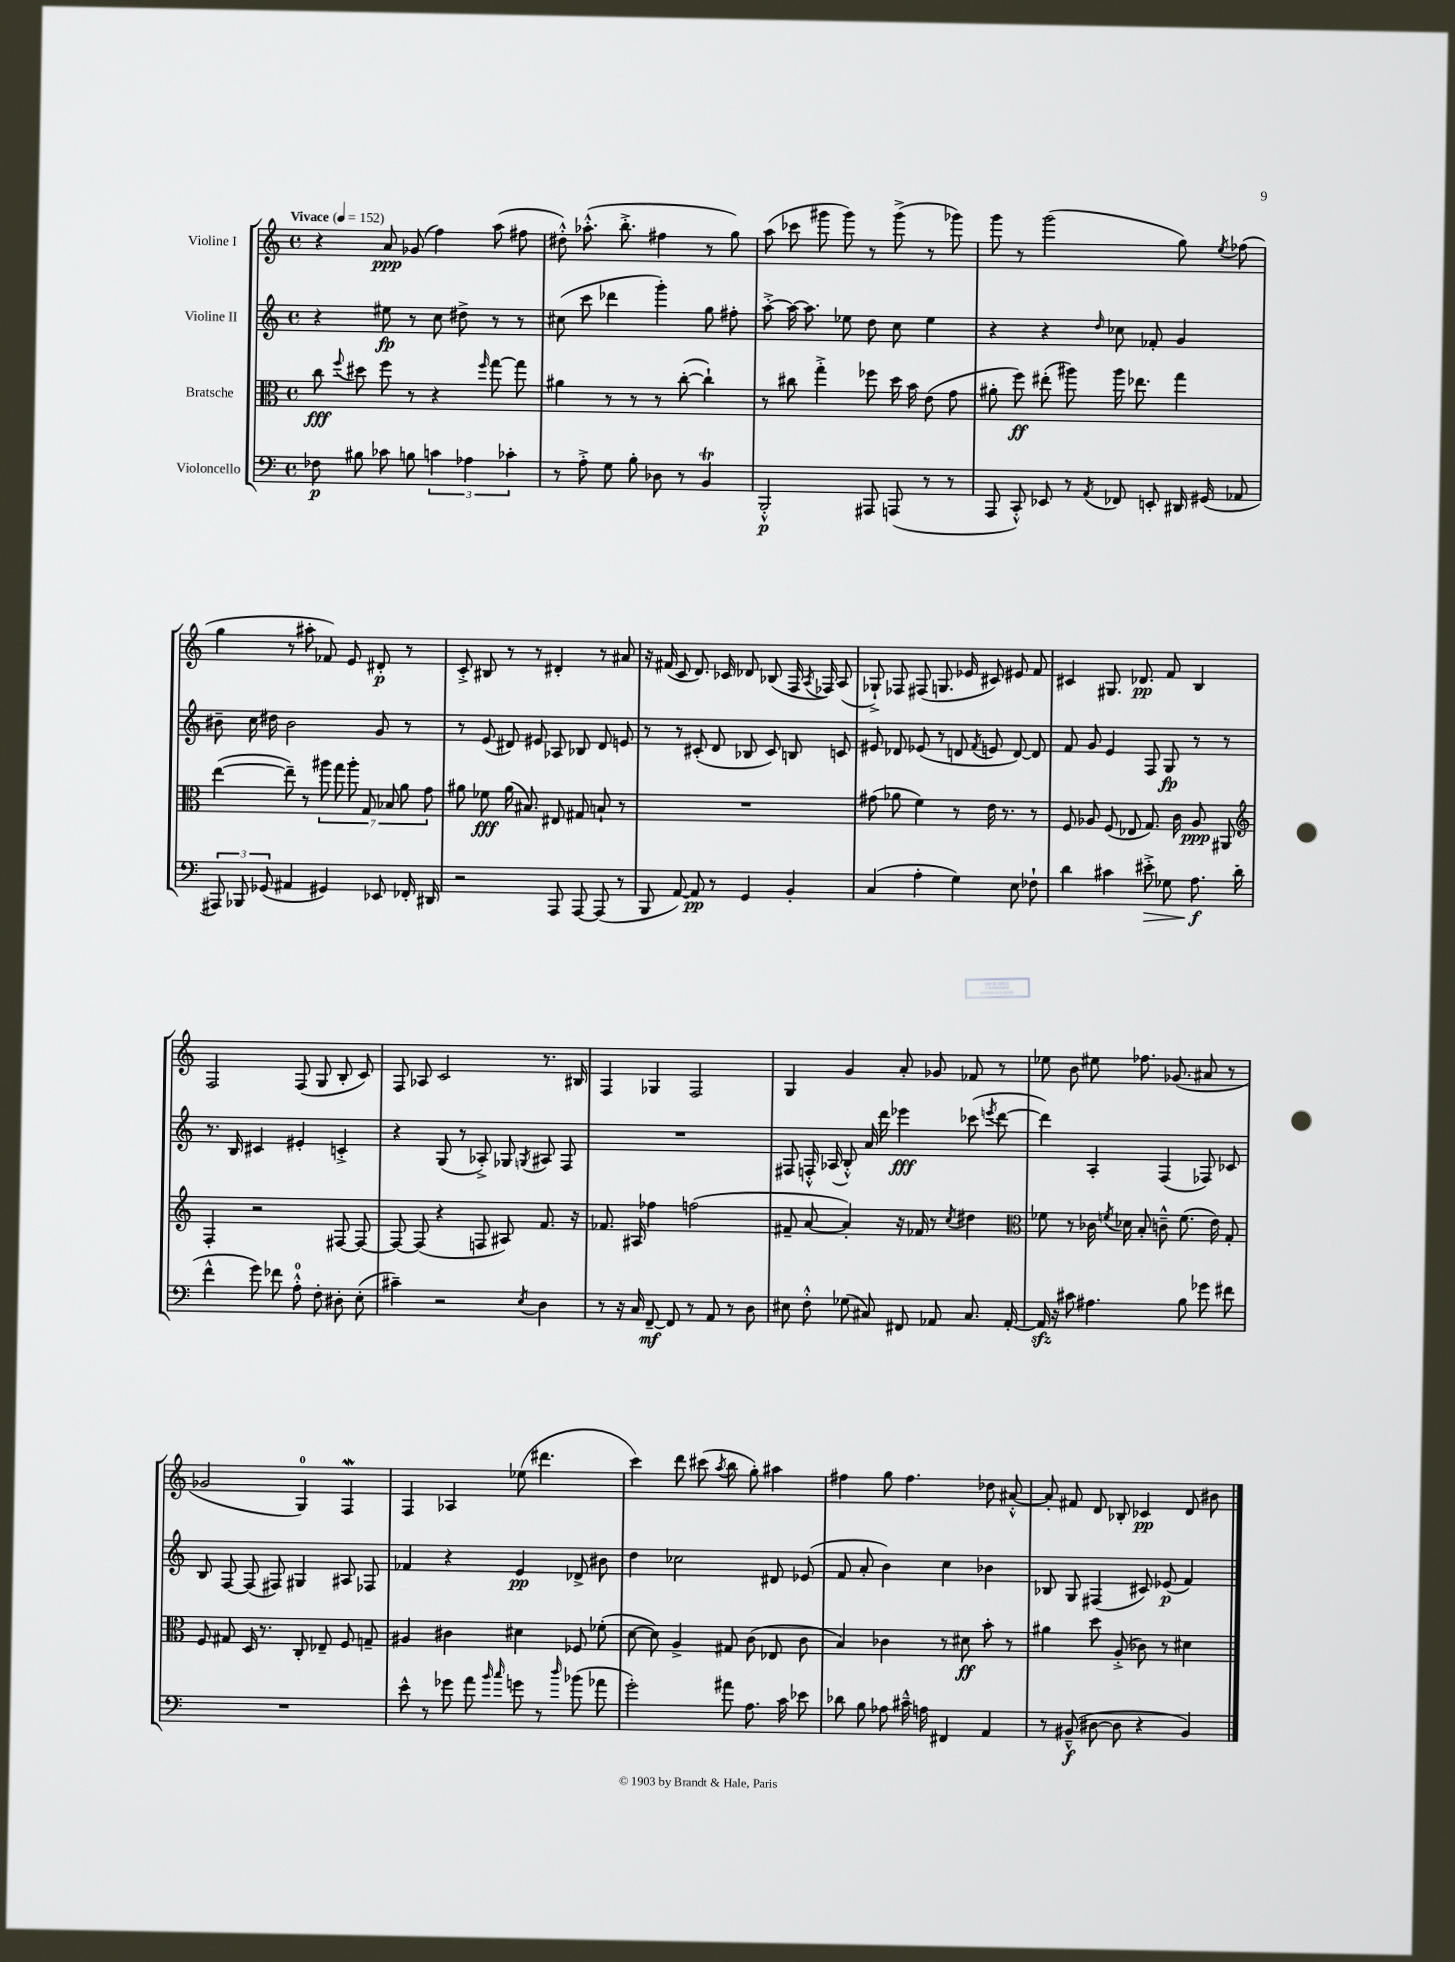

**kern	**kern	**kern	**kern
*staff4	*staff3	*staff2	*staff1
*clefF4	*clefC3	*clefG2	*clefG2
*k[]	*k[]	*k[]	*k[]
*M4/4	*M4/4	*M4/4	*M4/4
*met(c)	*met(c)	*met(c)	*met(c)
*MM152	*MM152	*MM152	*MM152
8F-	8cc	4r	4r
.	8qqff	.	.
8B#	8dd#	.	.
8c-	8ff	8ee#	8a
8B	8r	8r	(8g-
6c	4r	8cc	4ff)
.	.	8dd#^	.
6A-	.	.	.
.	16qqff	.	.
.	[8gg	8r	(8aa
6c-'	.	.	.
.	8gg]	8r	8ff#
=	=	=	=
8r	4a#	(8cc#	8dd#'^^)
8A'^	.	8ccc	(8.aa-'^^
8G	8r	4ddd-	.
.	.	.	8.bb'^
8B'	8r	.	.
8D-	8r	4ggg')	4ff#
8r	([8cc'	.	.
4BB	4cc`])	8gg	8r
.	.	8ff#'	8gg)
=	=	=	=
2BBB'^^	8r	[8aa'^	(8aa
.	8cc#	16aa_	8ccc-
.	.	8.aa]	.
.	4gg'^	.	8ggg#
.	.	8ee-	8ggg#)
8AAA#	8ff-	8dd	8r
(8AAA	16dd	8cc	(8ggg#^
.	16b	.	.
8r	(8e	4ee-	8r
8r	8g	.	8ggg-)
=	=	=	=
8AAA	8a#'	4r	8ggg
8CC'^^)	8ff)	.	8r
8EE-	(8ee#'	4r	(2ggg
8r	8aa#)	.	.
8qAA	.	16qqdd	.
8FF-	16aa#	8cc-	.
.	8.ee-	.	.
8EE'	.	8f-'	.
16DD#	4gg	4g	8gg)
(16GG#	.	.	.
.	.	.	8qee
8AA-	.	.	(8ff-
=	=	=	=
12AAA#)	([4ee	8b#~	4gg
12BBB-	.	.	.
.	.	16cc	.
(12GG-	.	.	.
.	.	16dd#	.
4AA#	8ee~])	2b#	8r
.	8r	.	8aa#'
4GG#)	14aa#	.	8f-)
.	14gg	.	.
.	.	.	8e
.	14aa#'	.	.
.	14G	.	.
8EE-	.	8g	8d#'
.	14B-	.	.
.	14a	.	.
16FF-'	.	8r	8r
.	14g	.	.
16DD#	.	.	.
=	=	=	=
2r	8a#	8r	8c'^
.	8f-	(8e	8B#
.	(16a#	8d#)	8r
.	8.B#)	.	.
.	.	8e#	8r
8AAA	8E#	8A-	4d#'
[8AAA	8G#	8B-	.
(8AAA]	8B`	8d#	8r
8r	8r	8e	8a#
=	=	=	=
8BBB	1r	8r	16r
.	.	.	(16f#
[8AA)	.	8r	8c
8AA]	.	(8c#'	8.d)
8r	.	8d	.
.	.	.	16c-
4GG	.	8B-	8d-
.	.	8c#)	(8B-
4BB'	.	8B	16F
.	.	.	8qA
.	.	.	16F-)
.	.	8c	(8A
=	=	=	=
(4C	(8g#	8e#	8G-`^)
.	8a-	8d-	8F-
4A'	4f)	(8e-	(8F#
.	.	8r	8.G
4G)	8r	8d	.
.	.	.	16e-
.	.	8qf	.
.	16e	8e	8c#)
.	8.r	.	.
8E	.	[8d)	8e#
8F-`	8r	8d]	8f
=	=	=	=
4d	8F	8f	4c#
.	8A-	8g	.
4c#	(8F	4e	8.G#
.	8E-	.	.
.	.	.	8.d-
8e#'^	8.G)	8F	.
8G-	.	8G	8f
.	16c	.	.
8.A	8A-	8r	4B
.	8AA#	8r	.
(16d	.	.	.
=	=	=	=
*	*clefG2	*	*
4f^^	4F'	8.r	2F
.	.	16B	.
8g)	2r	4c#	.
8f-	.	.	.
8A'^^	.	4e#'	(8F
8F'	.	.	8G
8D#'	[8F#	4c'^	8B'
(8E'	8F#_	.	8c)
=	=	=	=
4c#~)	8F#_	4r	8F
.	(8F#]	.	8A-
2r	4r	(8G	2c
.	.	8r	.
.	8F	8A-'^)	.
.	8A#)	8G-	.
8qE	.	8qG	.
4D	8.f	8A#	8.r
.	.	8F	.
.	16r	.	16B#
=	=	=	=
8r	8.f-	1r	4F
16r	.	.	.
16C	16A#	.	.
[8FF~	4ff-	.	4G-
8FF]	.	.	.
8r	(2ff	.	2F
8AA	.	.	.
8r	.	.	.
8D	.	.	.
=	=	=	=
8E#	8f#~	8F#	4G
8F'^^	[8a	16F'^^	.
.	.	(16A-	.
(8G-	4a'])	8B'^^)	4g
8C#)	.	16a	.
.	.	16ddd	.
8FF#	16r	4eee-	8a'
.	16f-	.	.
8AA-	8r	.	8g-
.	8qcc	.	.
8.C#	4dd#	(8ccc-	8f-
.	.	8qeee	.
.	.	[8ddd	8r
[16AA-'	.	.	.
=	=	=	=
*	*clefC3	*	*
16AA-]	8f-	4ddd])	8ee-
16r	.	.	.
8c#	8r	.	8b
4.A#	16c-	4A'	8ee#
.	8qf	.	.
.	16d-	.	.
.	8B'	.	8.ff-
.	8c~^^	(4F	.
.	.	.	(8.g-
8B	(8.f	.	.
8g-	.	8F-)	8a#
.	16e)	.	.
8f#	8G'	8c-	8r
=	=	=	=
1r	8F	8B	2g-
.	8G#	[8F	.
.	16D	(8F]	.
.	8.r	.	.
.	.	8F#)	.
.	8C'	4G#	4G)
.	8E-~	.	.
.	8F	8A#	4F
.	8G~	8F-	.
=	=	=	=
8e^^	4A#	4f-	4F
8r	.	.	.
8g-	4c#	4r	4A-
8a	.	.	.
16qqb	.	.	.
16qqcc	.	.	.
8g	4d#	4e	(8ee-
8r	.	.	4.ddd#
16qqdd	.	.	.
(8b-	8F-	8d-^	.
8a-	(8f-'	8b#	.
=	=	=	=
2g')	[8d	4dd	4ccc)
.	8d])	.	.
.	4A^	2cc-	8ddd
.	.	.	(8ccc#
.	.	.	8qaa
8a#	8G#	.	8bb
8.A	(8c	.	8gg')
.	8E-	8d#	4aa#
16c	.	.	.
8e-	8c	(8e-	.
=	=	=	=
8d-	4B)	8f	4ff#
8B	.	8a'	.
8A-	4c-	4b)	8gg
16c#~^^	.	.	4.ff#
16A	.	.	.
4FF#	8r	4cc	.
.	8d#	.	.
4AA	8b'	4b-	8dd-
.	8r	.	[8a#'^^
=	=	=	=
8r	4a#	8B-	8a#']
(8BB#~^^	.	8G	8f#
[8D#	8dd	(4F#	8d
8D#]	(8A'^	.	8B-'
4r	8c-)	8c#)	4c-
.	8r	(8e-	.
4BB#)	4d#	4f)	8d
.	.	.	8b#
==	==	==	==
*-	*-	*-	*-
